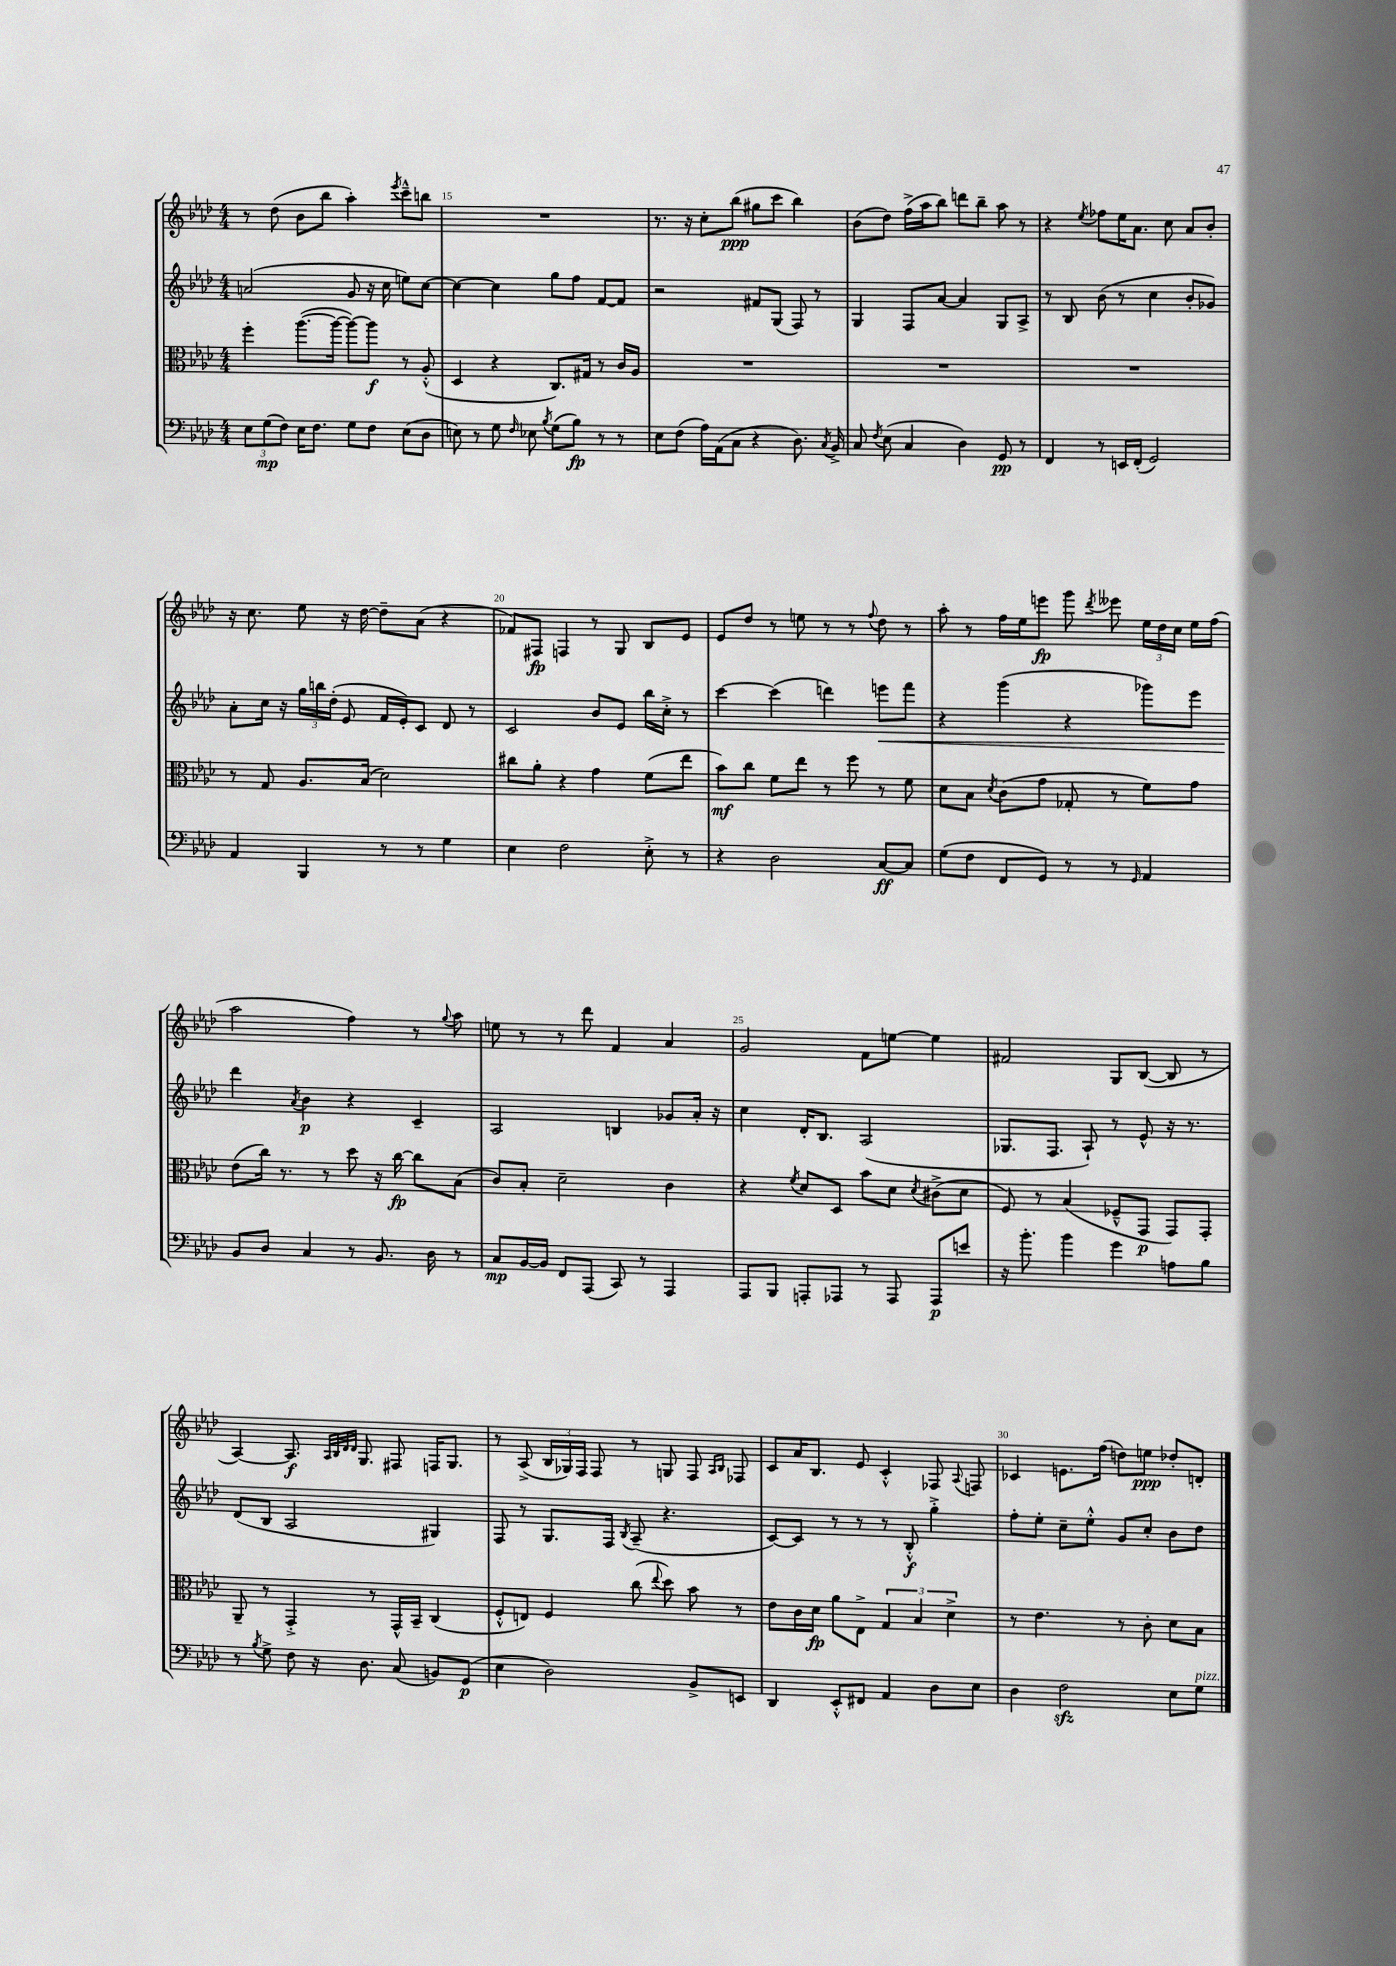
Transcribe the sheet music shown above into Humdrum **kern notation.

**kern	**dynam	**kern	**dynam	**kern	**dynam	**kern	**dynam
*part4	*part4	*part3	*part3	*part2	*part2	*part1	*part1
*staff4	*staff4	*staff3	*staff3	*staff2	*staff2	*staff1	*staff1
*clefF4	*	*clefC3	*	*clefG2	*	*clefG2	*
*k[b-e-a-d-]	*	*k[b-e-a-d-]	*	*k[b-e-a-d-]	*	*k[b-e-a-d-]	*
*M4/4	*	*M4/4	*	*M4/4	*	*M4/4	*
=14	=14	=14	=14	=14	=14	=14	=14
12E-\L	.	4ff'\	.	(2an/	.	8r	.
(12G\	mp	.	.	.	.	.	.
.	.	.	.	.	.	(8dd-\	.
12F\J)	.	.	.	.	.	.	.
16E-\KL	.	([8.aa-\L	.	.	.	8b-\L	.
8.F\J	.	.	.	.	.	.	.
.	.	.	.	.	.	8bb-\J	.
.	.	16aa-\Jk_	.	.	.	.	.
8G\L	.	8aa-\L_)	.	8g/	.	4aa-'\)	.
8F\J	.	8aa-\J]	f	16r	.	.	.
.	.	.	.	16cc\	.	.	.
.	.	.	.	.	.	8qeee-/	.
(8E-\L	.	8r	.	8een\L)	.	8ccc~^^\L	.
8D-\J	.	(8A-'^^/	.	[8cc\J	.	8bbn\J	.
=15	=15	=15	=15	=15	=15	=15	=15
8En\)	.	4D-/	.	4cc\_	.	1r	.
8r	.	.	.	.	.	.	.
8G\	.	4r	.	4cc\]	.	.	.
16qqF/	.	.	.	.	.	.	.
8E-X\	.	.	.	.	.	.	.
8qB-/	.	.	.	.	.	.	.
(8G\L	.	8.C/L)	.	8gg\L	.	.	.
8B-\J)	fp	.	.	8ff\J	.	.	.
.	.	16G#X/Jk	.	.	.	.	.
8r	.	8r	.	[8f/L	.	.	.
8r	.	16c/LL	.	8f/J]	.	.	.
.	.	16A-/JJ	.	.	.	.	.
=16	=16	=16	=16	=16	=16	=16	=16
8E-\L	.	1r	.	2r	.	8.r	.
(8F\J	.	.	.	.	.	.	.
.	.	.	.	.	.	16r	.
16A-\LL)	.	.	.	.	.	8cc'\L	.
(16AA-\J	.	.	.	.	.	.	.
8C\J	.	.	.	.	.	(8bb-\J	ppp
4r	.	.	.	8f#X/L	.	8gg#X\L	.
.	.	.	.	(8G/J	.	8ccc\J	.
8.D-\)	.	.	.	8F/)	.	4bb-\)	.
.	.	.	.	8r	.	.	.
8qC/	.	.	.	.	.	.	.
16BB-^/	.	.	.	.	.	.	.
=17	=17	=17	=17	=17	=17	=17	=17
8C/	.	1r	.	4G/	.	(8b-\L	.
8qF/	.	.	.	.	.	.	.
(8E-\	.	.	.	.	.	8dd-\J)	.
4C/	.	.	.	8F/L	.	(16ff^\LL	.
.	.	.	.	.	.	16aa-\J	.
.	.	.	.	[8a-/J	.	8bb-\J)	.
4D-\)	.	.	.	4a-/]	.	8dddn\L	.
.	.	.	.	.	.	8bb-~\J	.
8GG/	pp	.	.	8G/L	.	8aa-\	.
8r	.	.	.	8A-^/J	.	8r	.
=18	=18	=18	=18	=18	=18	=18	=18
4FF/	.	1r	.	8r	.	4r	.
.	.	.	.	8B-/	.	.	.
.	.	.	.	.	.	8qee-/	.
8r	.	.	.	(8b-\	.	8ff-X\L	.
16EEn/LL	.	.	.	8r	.	16ee-\K	.
(16FF'/JJ	.	.	.	.	.	8.a-\J	.
2GG/)	.	.	.	4cc\	.	.	.
.	.	.	.	.	.	8cc\	.
.	.	.	.	8b-'/L	.	8a-/L	.
.	.	.	.	8g-X/J)	.	8b-'/J	.
!!LO:LB:g=z
=19	=19	=19	=19	=19	=19	=19	=19
4AA-/	.	8r	.	8a-'\L	.	16r	.
.	.	.	.	.	.	8.cc\	.
.	.	8G/	.	16cc\Jk	.	.	.
.	.	.	.	16r	.	.	.
4BBB-/	.	8.A-/L	.	24gg\LL	.	8ee-\	.
.	.	.	.	24bbn\	.	.	.
.	.	.	.	(24dd-'\JJ	.	.	.
.	.	.	.	8e-/	.	16r	.
.	.	(16B-/Jk	.	.	.	[16dd-\	.
8r	.	2d-\)	.	16f/LL	.	8dd-~\L]	.
.	.	.	.	16e-'/J)	.	.	.
8r	.	.	.	8c/J	.	(8a-\J	.
4G\	.	.	.	8d-/	.	4r	.
.	.	.	.	8r	.	.	.
=20	=20	=20	=20	=20	=20	=20	=20
4E-\	.	8cc#X\L	.	2c/	.	8f-X/L)	.
.	.	8a-'\J	.	.	.	8F#X/J	fp
2F\	.	4r	.	.	.	4Fn/	.
.	.	4g\	.	8b-/L	.	8r	.
.	.	.	.	8e-/J	.	8G/	.
8E-'^\	.	(8f\L	.	16bb-\LL	.	8B-/L	.
.	.	.	.	16cc'^\JJ	.	.	.
8r	.	8ee-\J	.	8r	.	8e-/J	.
=21	=21	=21	=21	=21	=21	=21	=21
4r	.	8b-\L)	mf	[4ccc\	.	8e-/L	.
.	.	8cc\J	.	.	.	8dd-/J	.
2D-\	.	8f\L	.	(4ccc\]	.	8r	.
.	.	8ee-\J	.	.	.	8een\	.
.	.	8r	.	4dddn\)	.	8r	.
.	.	8ff\	.	.	.	8r	.
.	.	.	.	.	.	8qqff/	.
!	!	!	!	!	!LO:HP:b	!	!
[8C/L	ff	8r	.	8eeen\L	<	8dd-\	.
8C/J]	.	8f\	.	8fff\J	.	8r	.
=22	=22	=22	=22	=22	=22	=22	=22
(8G\L	.	8d-\L	.	4r	.	8aa-'\	.
8F\J	.	8B-\J	.	.	.	8r	.
.	.	8qd-/	.	.	.	.	.
8FF/L	.	(8c\L	.	(4ggg\	.	16ff\LL	.
.	.	.	.	.	.	16ee-\J	.
8GG/J)	.	8g\J	.	.	.	8eeen\J	fp
8r	.	8G-X'/	.	4r	.	8ggg\	.
.	.	.	.	.	.	8qddd-/	.
8r	.	8r	.	.	.	8eee--X\	.
16qqGG/	.	.	.	.	.	.	.
4AA-/	.	8f\L)	.	8ggg-X\L)	.	24ee-\LL	.
.	.	.	.	.	.	24dd-\	.
.	.	.	.	.	.	24cc\JJ	.
.	.	8g\J	.	8eee-\J	.	16ee-\LL	.
.	.	.	.	.	.	(16ff\JJ	.
!!LO:LB:g=z
=23	=23	=23	=23	=23	=23	=23	=23
8BB-/L	.	(8e-\L	.	4ddd-\	.	2aa-\	.
8D-/J	.	16cc\Jk)	.	.	.	.	.
.	.	8.r	.	.	.	.	.
.	.	.	.	8qa-/	.	.	.
4C/	.	.	.	4b-\	[ p	.	.
.	.	8r	.	.	.	.	.
8r	.	8dd-\	.	4r	.	4ff\)	.
8.BB-/	.	16r	.	.	.	.	.
.	.	[16cc\	fp	.	.	.	.
.	.	8cc\L]	.	4c~/	.	8r	.
16D-\	.	.	.	.	.	.	.
.	.	.	.	.	.	8qqgg/	.
8r	.	(8B-\J	.	.	.	8aa-\	.
=24	=24	=24	=24	=24	=24	=24	=24
8C/L	mp	8c/L)	.	2A-/	.	8een\	.
[16BB-/L	.	8B-'/J	.	.	.	8r	.
16BB-/JJ]	.	.	.	.	.	.	.
8FF/L	.	2d-~\	.	.	.	8r	.
(8AAA-/J	.	.	.	.	.	8ddd-\	.
8CC/)	.	.	.	4Bn/	.	4f/	.
8r	.	.	.	.	.	.	.
4AAA-/	.	4c\	.	8g-X/L	.	4a-/	.
.	.	.	.	16a-'/Jk	.	.	.
.	.	.	.	16r	.	.	.
=25	=25	=25	=25	=25	=25	=25	=25
8AAA-/L	.	4r	.	4cc\	.	2g/	.
8BBB-/J	.	.	.	.	.	.	.
.	.	8qf/	.	.	.	.	.
8AAAn'/L	.	8d-/L	.	16d-'/KL	.	.	.
.	.	.	.	8.B-/J	.	.	.
8AAA-X/J	.	8D-/J	.	.	.	.	.
8r	.	8b-\L	.	(2A-/	.	8f\L	.
8AAA-/	.	8d-\J	.	.	.	[8een\J	.
.	.	8qd-/	.	.	.	.	.
8AAA-/L	p	(8c#X^\L	.	.	.	4ee\]	.
8en/J	.	8d-\J	.	.	.	.	.
=26	=26	=26	=26	=26	=26	=26	=26
16r	.	8F/)	.	8.G-X/L	.	2f#X/	.
8.b-'\	.	.	.	.	.	.	.
.	.	8r	.	.	.	.	.
.	.	.	.	8.F/J	.	.	.
4b-\	.	(4B-/	.	.	.	.	.
.	.	.	.	8A-`/)	.	.	.
4g\	.	8F-X~^^/L	.	8r	.	8G/L	.
.	.	8GG/J	p	8e-^^/	.	([8B-/J	.
8An\L	.	8GG/L)	.	16r	.	8B-/]	.
.	.	.	.	8.r	.	.	.
8B-\J	.	8GG'/J	.	.	.	8r	.
!!LO:LB:g=z
=27	=27	=27	=27	=27	=27	=27	=27
8r	.	8AA-~/	.	(8d-/L	.	[4A-/)	.
8qB-/	.	.	.	.	.	.	.
8G^\	.	8r	.	8B-/J	.	.	.
8F\	.	4GG'^/	.	2A-/	.	8.A-/]	f
16r	.	.	.	.	.	.	.
.	.	.	.	.	.	32qqA-/LLL	.
.	.	.	.	.	.	32qqB-/	.
.	.	.	.	.	.	32qqd-/	.
.	.	.	.	.	.	32qqd-/JJJ	.
8.D-\	.	.	.	.	.	8.G/	.
.	.	8r	.	.	.	.	.
(8C/	.	16GG^^/LL	.	.	.	8F#X/	.
.	.	16BB-~/JJ	.	.	.	.	.
8BBn/L)	.	(4C/	.	4G#X/)	.	16Fn/KL	.
.	.	.	.	.	.	8.G/J	.
(8GG/J	p	.	.	.	.	.	.
=28	=28	=28	=28	=28	=28	=28	=28
4E-\	.	8F'^^/L	.	8F/	.	8r	.
.	.	8En/J)	.	8r	.	(8A-^/	.
2D-\)	.	4F/	.	8.G/L	.	24B-/LL	.
.	.	.	.	.	.	24G-X/)	.
.	.	.	.	.	.	24F/JJ	.
.	.	.	.	.	.	8F/	.
.	.	.	.	16F/Jk	.	.	.
.	.	.	.	8qB-/	.	.	.
.	.	(8cc\	.	(8A-~/	.	8r	.
.	.	8qqee-/	.	.	.	.	.
.	.	8dd-\)	.	4.r	.	8Gn/	.
8BB-^/L	.	8b-\	.	.	.	8F/	.
.	.	.	.	.	.	16qqA-/LL	.
.	.	.	.	.	.	16qqB-/JJ	.
8EEn/J	.	8r	.	.	.	8F-X/	.
=29	=29	=29	=29	=29	=29	=29	=29
4DD-/	.	8e-\L	.	[8c/L)	.	8c/L	.
.	.	16c\L	.	8c/J]	.	16a-/K	.
.	.	16d-\JJ	fp	.	.	8.B-/J	.
8EE-'^^/L	.	8a-\L	.	8r	.	.	.
8FF#X/J	.	8E-^\J	.	8r	.	8e-/	.
4AA-/	.	6G/	.	8r	.	4c'^^/	.
.	.	.	.	8B-'^^/	f	.	.
.	.	6B-/	.	.	.	.	.
8D-\L	.	.	.	4gg'^\	.	8F-X/	.
.	.	6d-^\	.	.	.	.	.
.	.	.	.	.	.	8qqA-/	.
8E-\J	.	.	.	.	.	8Fn/	.
=30	=30	=30	=30	=30	=30	=30	=30
4D-\	.	8r	.	8ff'\L	.	4c-X/	.
.	.	4.e-\	.	8ee-'\J	.	.	.
2Fzz\	.	.	.	8cc~\L	.	8.en\L	.
.	.	.	.	8ee-'^^\J	.	.	.
.	.	.	.	.	.	(16ff\Jk	.
.	.	8r	.	8g/L	.	8ddn\L)	.
.	.	8c'\	.	8cc'/J	.	8een\J	ppp
8E-\L	.	8d-\L	.	8b-\L	.	8dd-X'/L	.
!LO:TX:a:i:t=pizz.	!	!	!	!	!	!	!
8G\J	.	8B-\J	.	8dd-\J	.	8dn'/J	.
==	==	==	==	==	==	==	==
*-	*-	*-	*-	*-	*-	*-	*-
